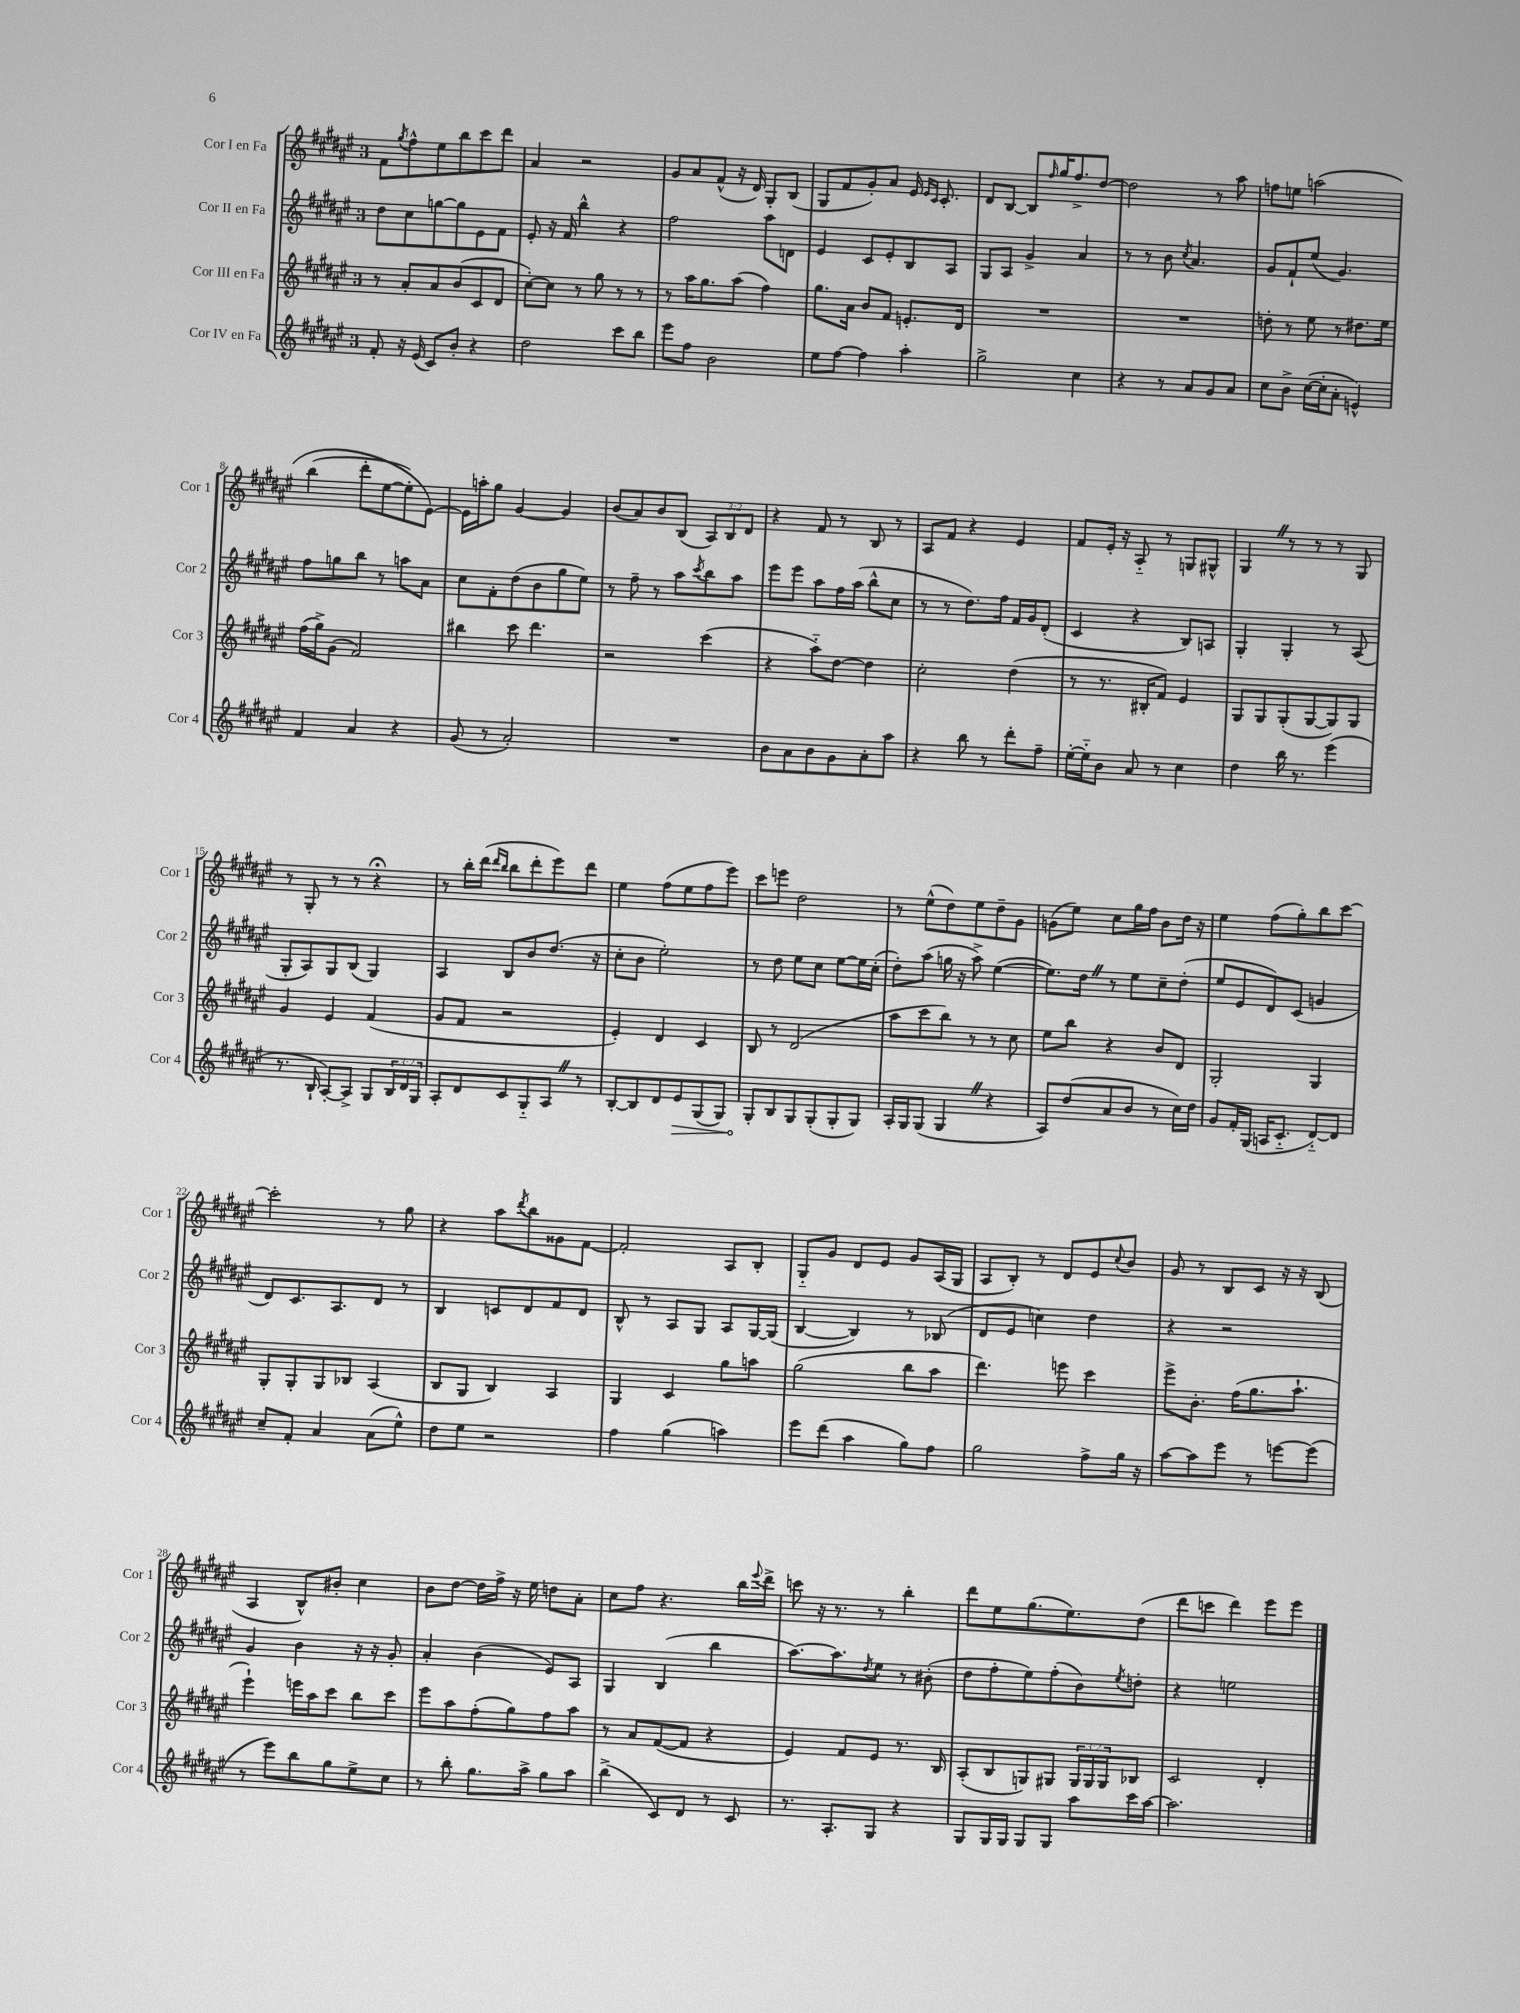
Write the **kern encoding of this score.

**kern	**dynam	**kern	**kern	**kern
*part4	*part4	*part3	*part2	*part1
*staff4	*staff4	*staff3	*staff2	*staff1
*I"Cor IV en Fa	*	*I"Cor III en Fa	*I"Cor II en Fa	*I"Cor I en Fa
*I'Cor 4	*	*I'Cor 3	*I'Cor 2	*I'Cor 1
*clefG2	*	*clefG2	*clefG2	*clefG2
*k[f#c#g#d#a#e#]	*	*k[f#c#g#d#a#e#]	*k[f#c#g#d#a#e#]	*k[f#c#g#d#a#e#]
*M3/4	*	*M3/4	*M3/4	*M3/4
=1	=1	=1	=1	=1
8f#'/	.	8r	8dd#\L	8f#\L
.	.	.	.	8qgg#/
16r	.	8a#'/L	8cc#\	8ff#^^\
(16e#/	.	.	.	.
8c#/L)	.	8a#/	[8ggn\	8ee#\
8b'/J	.	(8b/	8gg\]	8bb\
4r	.	8c#/	8e#\	8ccc#\
.	.	8d#/J	8f#\J	8ddd#\J
=2	=2	=2	=2	=2
2dd#\	.	[8cc#'\L)	8e#'/	4a#/
.	.	8cc#\J]	16r	.
.	.	.	16f#/	.
.	.	8r	4bb^^\	2r
.	.	8gg#\	.	.
8ccc#\L	.	8r	4r	.
8bb\J	.	8r	.	.
=3	=3	=3	=3	=3
8eee#\L	.	8r	2ff#\	8g#/L
8ff#\J	.	16aa#\KL	.	8a#/
.	.	8.gg#\	.	.
2b\	.	.	.	(8f#^^/J
.	.	(8aa#\J	.	16r
.	.	.	.	16d#/)
.	.	4ff#\)	8aa#\L	8G#'/L
.	.	.	8dn\J	(8B/J
=4	=4	=4	=4	=4
8ee#\L	.	8.gg#\L	4e#/	8G#/L
[8ff#\J	.	.	.	8f#/
.	.	16a#\Jk	.	.
4ff#\]	.	8b/L	8c#/L	8g#'/)
.	.	8f#/J	8e#'/	8a#/J
4aa#'\	.	8.en'/L	8B/	16e#/
.	.	.	.	16qqe#/LL
.	.	.	.	16qqc#/JJ
.	.	.	.	8.c#'/
.	.	.	8A#/J	.
.	.	16d#/Jk	.	.
=5	=5	=5	=5	=5
2gg#^\	.	2.r	8G#/L	8d#/L
.	.	.	8A#/J	[8B/J
.	.	.	4g#^/	8B/L]
.	.	.	.	16qqff#/
.	.	.	.	16gg#/K
.	.	.	.	8.ff#^/
4cc#\	.	.	4a#/	.
.	.	.	.	[8dd#/J
=6	=6	=6	=6	=6
4r	.	2.r	8r	2dd#\]
.	.	.	8r	.
8r	.	.	8b\	.
.	.	.	8qcc#/	.
8a#/L	.	.	4.a#/	.
8g#/	.	.	.	8r
8a#/J	.	.	.	8aa#\
=7	=7	=7	=7	=7
8cc#\L	.	8ddn'\	8g#/L	8ffn\L
8b^\J	.	8r	8f#`/	8een\J
([16cc#\LL	.	8ee#\	(8ee#/J	(2aan\
16cc#'\J]	.	.	.	.
8a#'\J	.	8r	4.g#/)	.
4en^^/)	.	8.dd#X\L	.	.
.	.	16ee#\Jk	.	.
!!LO:LB:g=z
=8	=8	=8	=8	=8
4f#/	.	(16ff#\LL	8ff#\L	(4bb\
.	.	16gg#^\J)	.	.
.	.	(8g#\J	8ggn\	.
4a#/	.	2f#/)	8bb\J	8ddd#'\L
.	.	.	8r	[8ee#\
4r	.	.	8aan\L	8ee#'\])
.	.	.	8a#\J	[8e#\J)
=9	=9	=9	=9	=9
(8g#/	.	4bb#X\	8cc#\L	16e#\LL]
.	.	.	.	16aan'\J
8r	.	.	8f#'\	8gg#\J
2a#'/)	.	8ccc#\	(8dd#\	[4g#/
.	.	4.ddd#\	8b\	.
.	.	.	8gg#\	4g#/]
.	.	.	8ee#\J)	.
=10	=10	=10	=10	=10
2.r	.	2r	8r	(8b/L
.	.	.	8ff#~\	8a#/)
.	.	.	8r	8b/
.	.	.	8aa#\L	(8B/J
.	.	.	8qccc#/	.
.	.	(4ccc#\	8bb\	12A#/L)
.	.	.	.	12B/
.	.	.	8aa#\J	.
.	.	.	.	12d#/J
=11	=11	=11	=11	=11
8b\L	.	4r	8eee#\L	4r
8a#\	.	.	8eee#\J	.
8b\	.	8aa#\L)	8aa#\L	8f#/
8g#\	.	[8dd#\J	16ff#\L	8r
.	.	.	(16aa#\JJ	.
8a#'\	.	4dd#\]	8bb^^\L	8B/
8aa#\J	.	.	8cc#\J	8r
=12	=12	=12	=12	=12
4r	.	2cc#'\	8r	8A#/L
.	.	.	8r	8f#/J
8bb\	.	.	8.dd#\L)	4r
8r	.	.	.	.
.	.	.	16ff#\Jk	.
8ddd#'\L	.	(4dd#\	16f#/LL	4e#/
.	.	.	16g#/J	.
8ff#~\J	.	.	(8d#'/J	.
=13	=13	=13	=13	=13
[16ee#'\LL	.	8r	4c#/	8f#/L
16ee#\J]	.	.	.	.
8b\J	.	8.r	.	16e#'/Jk
.	.	.	.	16r
8a#/	.	.	4r	8A#/
.	.	16B#X'/KL	.	.
8r	.	8f#/J)	.	8r
4cc#\	.	4e#/	8B/L)	8Gn/L
.	.	.	8An/J	8G#X^^/J
=14	=14	=14	=14	=14
4dd#\	.	8G#/L	4G#'/	4G#Z/
.	.	8G#/	.	.
16bb\	.	(8G#'/	4G#'/	8r
8.r	.	.	.	.
.	.	[8G#/	.	8r
(4eee#\	.	8G#/])	8r	8r
.	.	8G#/J	(8A#/	8G#/
!!LO:LB:g=z
=15	=15	=15	=15	=15
8.r	.	4g#/	8G#'/L	8r
.	.	.	8A#/)	8G#'/
16B`/	.	.	.	.
[8A#'/L)	.	4e#/	8G#/	8r
8A#^/J]	.	.	(8B/J	8r
8G#/L	.	(4f#/	4G#/)	4r;<
24B/L	.	.	.	.
24d#/	.	.	.	.
24G#/JJ	.	.	.	.
=16	=16	=16	=16	=16
8A#'/L	.	8g#/L	4A#/	8r
8d#/	.	8f#/J	.	16bb'\LL
.	.	.	.	(16ddd#\JJ
.	.	.	.	16qqddd#/LL
.	.	.	.	16qqbb/JJ
8c#/	.	2r	8B/L	8bb\L
8G#/	.	.	8b/	8ddd#'\
8A#Z/J	.	.	(8.dd#/J	8eee#\)
8r	.	.	.	8ddd#\J
.	.	.	16r	.
=17	=17	=17	=17	=17
[8B'/L	.	4e#'/)	8cc#'\L	4ee#\
8B/]	.	.	8b\J	.
8d#/	.	4d#/	2ee#'\)	(8ff#\L
!	!LO:HP:b	!	!	!
8e#/	>	.	.	8ee#\
(8G#/	.	4c#/	.	8ff#\
8G#/J)	.	.	.	8eee#\J)
=18	=18	=18	=18	=18
8G#'/L	.	8B/	8r	8ccc#\L
8B/	]	8r	8dd#\	8eeen\J
8G#/	.	(2d#/	8ee#\L	2dd#\
(8G#'/	.	.	8cc#\J	.
8G#'/	.	.	[8ee#\L	.
8G#/J)	.	.	16ee#\L]	.
.	.	.	(16cc#'\JJ	.
=19	=19	=19	=19	=19
16A#'/LL	.	8aa#\L	8dd#'\L)	8r
16G#/J	.	.	.	.
(8G#/J	.	8ccc#\	(8aa#\J	(8ee#^^\L
4G#Z/	.	8bb\J)	16ggn\	8dd#\)
.	.	.	16r	.
.	.	8r	8aa#^\)	8ee#\
4r	.	8r	([4ee#\	8dd#~\
.	.	8cc#\	.	8g#\J
=20	=20	=20	=20	=20
8A#/L)	.	8ee#\L	8.ee#\L])	(8gn\L
(8dd#/	.	8bb\J	.	8ee#\J)
.	.	.	16dd#Z\Jk	.
8a#/	.	4r	8r	8cc#\L
8b/J	.	.	8ee#\L	16gg#\L
.	.	.	.	16ff#\JJ
8r	.	8b/L	8cc#~\	8b\L
16cc#\LL)	.	8d#/J	(8dd#'\J	16dd#\Jk
16dd#\JJ	.	.	.	16r
=21	=21	=21	=21	=21
8g#/L	.	2G#'/	8ee#/L	4ee#\
16f#'/L	.	.	8e#/	.
(16G#/JJ	.	.	.	.
16An/KL	.	.	8d#/)	(8ff#\L
8.c#/J	.	.	.	.
.	.	.	(8c#/J	8gg#'\)
[8d#/L)	.	4G#/	4gn/	8bb\
8d#/J]	.	.	.	[8ccc#\J
!!LO:LB:g=z
=22	=22	=22	=22	=22
8cc#~/L	.	8G#'/L	8d#/L)	2ccc#'\]
8f#'/J	.	8G#'/	8.c#/	.
4a#/	.	8G#/	.	.
.	.	.	8.A#/	.
.	.	8B-X/J	.	.
(8a#\L	.	(4A#/	8d#/J	8r
8ee#^^\J)	.	.	8r	8gg#\
=23	=23	=23	=23	=23
8dd#\L	.	8B/L	4B/	4r
8ee#\J	.	8G#/J	.	.
2r	.	4B/)	8cn/L	8aa#\L
.	.	.	.	8qddd#/
.	.	.	8d#/	8bb\
.	.	4A#/	8f#/	8g##X\
.	.	.	8d#/J	[8f#\J
=24	=24	=24	=24	=24
4ff#\	.	4G#/	8B^^/	2f#'/]
.	.	.	8r	.
(4gg#\	.	4c#/	8A#/L	.
.	.	.	8G#/J	.
4aan\)	.	8gg#\L	8A#/L	8A#/L
.	.	8aan\J	[16G#/L	8B'/J
.	.	.	(16G#/JJ]	.
=25	=25	=25	=25	=25
8eee#\L	.	(2gg#\	[4B/	8G#/L
(8ddd#\J	.	.	.	8g#/J
4aa#\	.	.	4B/])	8d#/L
.	.	.	.	8e#/J
8gg#\L)	.	8bb\L	8r	8g#/L
8ff#\J	.	8aa#\J	(8B-X/	(16A#/L
.	.	.	.	16G#/JJ
=26	=26	=26	=26	=26
2gg#\	.	4.ddd#\)	8d#/L	8A#/L
.	.	.	8e#/J	8B'/J)
.	.	.	4ccn\)	8r
.	.	8eeen\	.	8d#/L
8ff#^\L	.	4ccc#\	4dd#\	8e#/
.	.	.	.	8qqcc#/
16gg#\Jk	.	.	.	8b/J
16r	.	.	.	.
=27	=27	=27	=27	=27
[8aa#\L	.	8eee#^\L	4r	8g#/
8aa#\]	.	8.b'\J	.	8r
8eee#\J	.	.	2r	8B/L
.	.	(16ff#\KL	.	.
8r	.	8.gg#\	.	8c#/J
[8eeen\L	.	.	.	16r
.	.	8.aa#`\J	.	16r
(8eee\J]	.	.	.	(8B/
!!LO:LB:g=z
=28	=28	=28	=28	=28
8r	.	4eee#`\)	4g#/	4A#/
8eee#\L)	.	.	.	.
8bb\	.	16eeen\LL	4b\	8B^^/L)
.	.	16aa#\J	.	.
8gg#\	.	8ccc#\J	.	8b#X'/J
8ee#^\	.	8bb\L	16r	4cc#\
.	.	.	16r	.
8cc#\J	.	8ccc#\J	8g#'/	.
=29	=29	=29	=29	=29
8r	.	8eee#\L	4a#'/	8b\L
8bb'\	.	8aa#\	.	[8dd#\J
8.gg#\L	.	(8ff#'\	(4b\	16dd#\LL]
.	.	.	.	16ff#^\JJ
.	.	8gg#\)	.	16r
16aa#^\Jk	.	.	.	16ee#\
8gg#\L	.	8ff#\	8e#/L)	8ddn\L
8aa#\J	.	8aa#\J	8A#/J	8a#'\J
=30	=30	=30	=30	=30
(4bb^\	.	8r	4G#/	8cc#\L
.	.	8a#/L	.	8ff#\J
8c#/L)	.	([8f#/	(4B/	4.r
8d#/J	.	8f#/J]	.	.
8r	.	4r	4bb\	.
8c#/	.	.	.	16bb\LL
.	.	.	.	8qqeee#/
.	.	.	.	16ddd#^\JJ
=31	=31	=31	=31	=31
8.r	.	4e#/)	[8.aa#\L)	8cccn\
.	.	.	.	16r
8.A#'/L	.	.	8.aa#\]	8.r
.	.	8f#/L	.	.
.	.	.	8qdd#/	.
8G#/J	.	8e#/J	8ee#\J	8r
4r	.	8.r	8r	4bb'\
.	.	.	(8b#X'\	.
.	.	16B/	.	.
=32	=32	=32	=32	=32
8G#/L	.	(8A#'/L	8dd#\L	8ddd#\L
16G#/L	.	8B/	8ff#'\	8ee#\
16G#/JJ	.	.	.	.
8G#/L	.	8Gn/)	8ee#\)	(8.gg#\
8G#/J	.	8G#X/J	(8ff#'\	.
.	.	.	.	8.ee#\)
8aa#\L	.	24G#/LL	8b\)	.
.	.	24G#/	.	.
.	.	24G#/J	.	.
.	.	.	8qee#/	.
16ccc#\L	.	8B-X/J	8ddn'\J	(8dd#\J
[16aa#\JJ	.	.	.	.
=33	=33	=33	=33	=33
2.aa#\]	.	2c#/	4r	8ddd#\L
.	.	.	.	8cccn\J
.	.	.	2een\	4ddd#\)
.	.	4d#'/	.	8eee#\L
.	.	.	.	8eee#\J
==	==	==	==	==
*-	*-	*-	*-	*-
